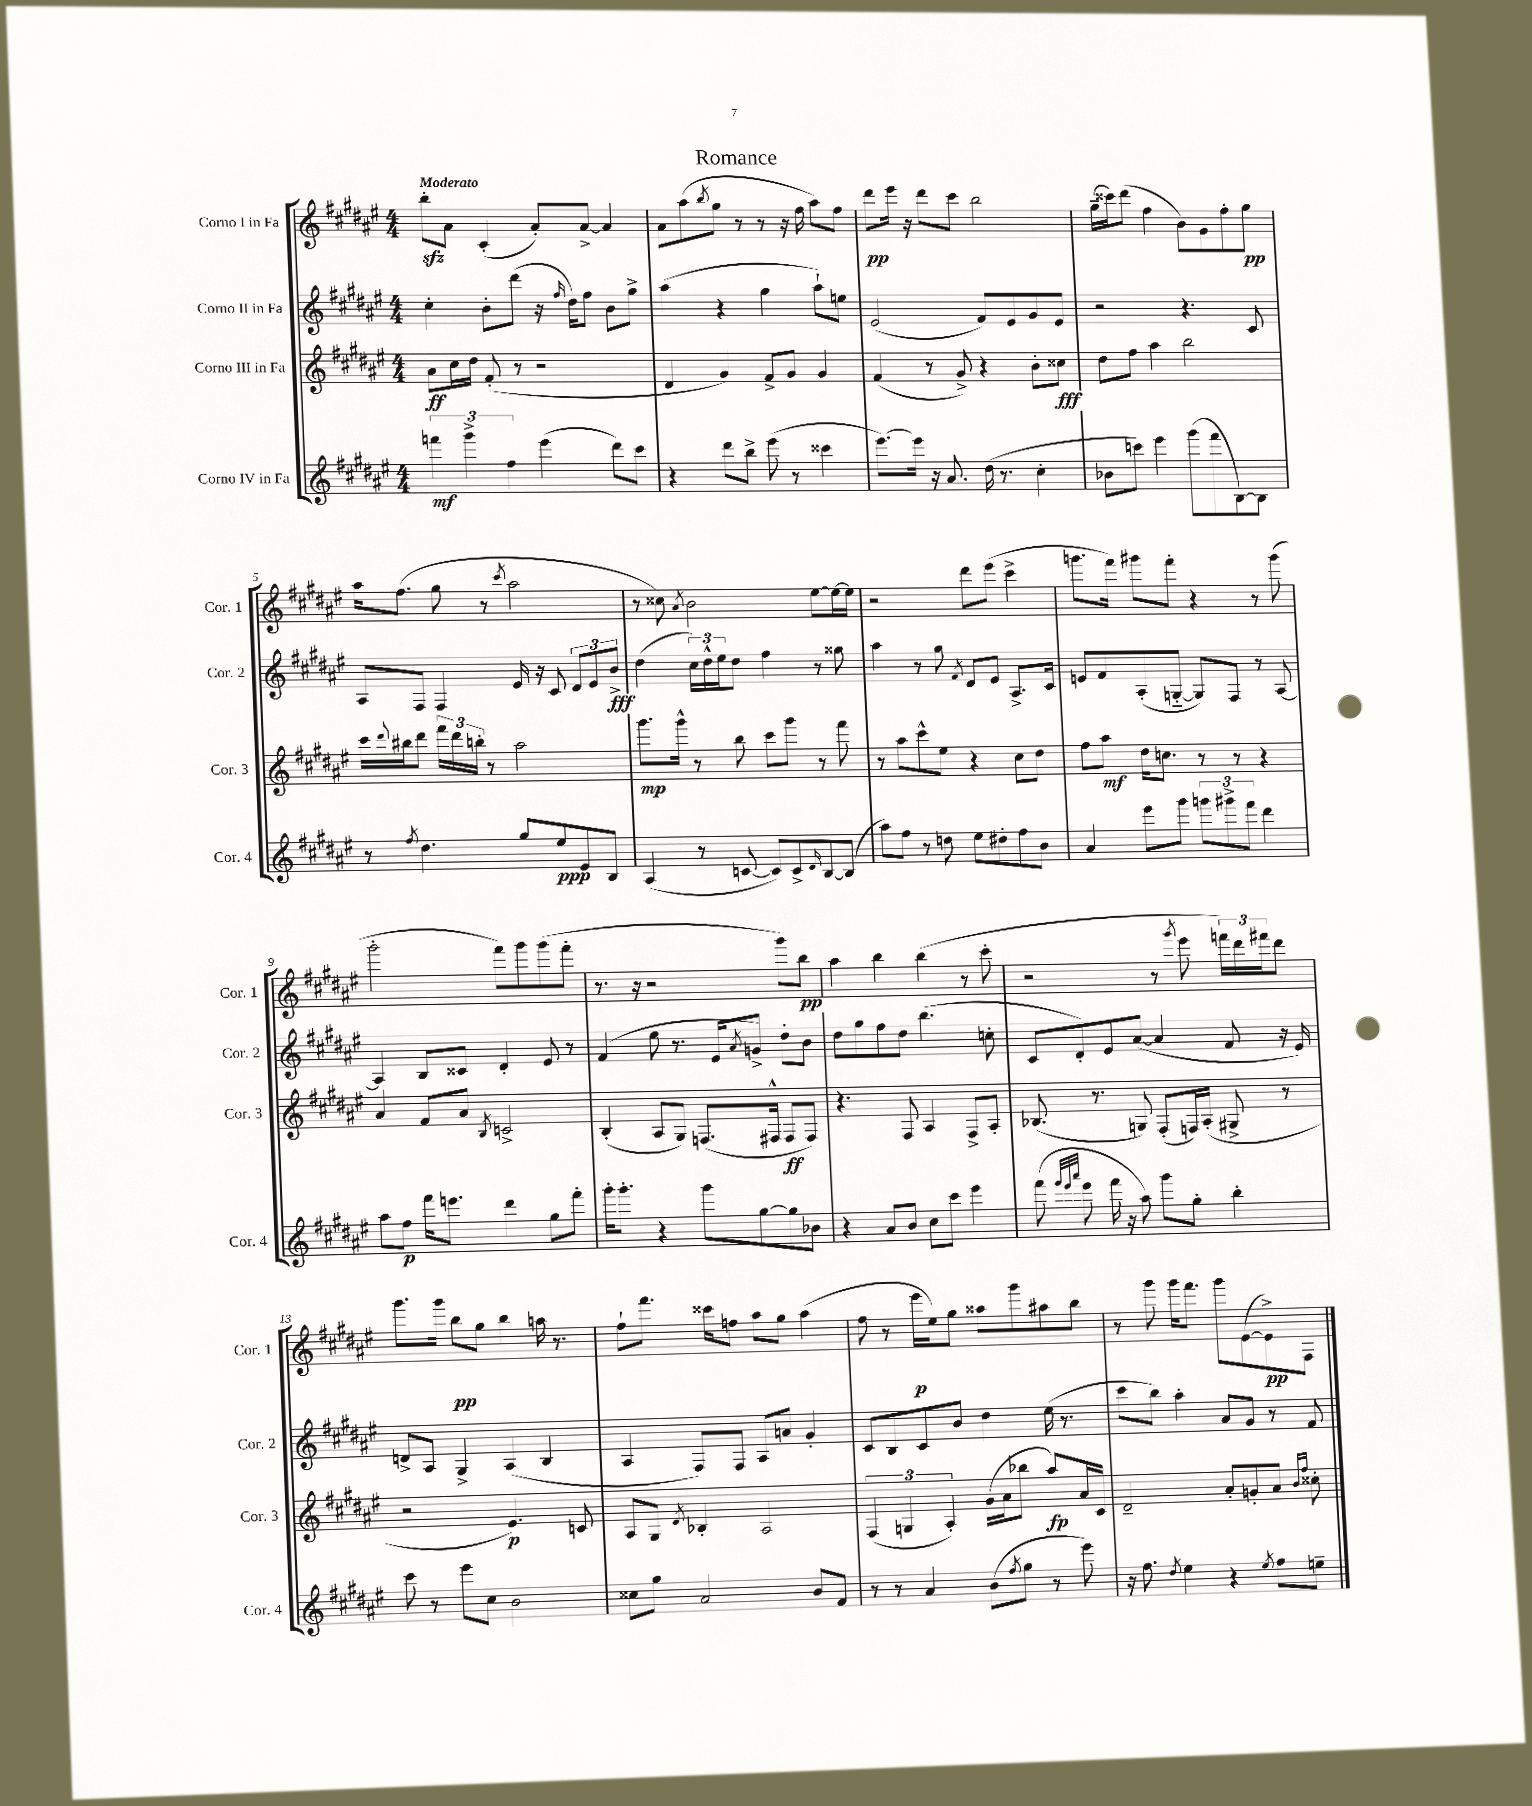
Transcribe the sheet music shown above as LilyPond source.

\header { title = "Romance" }
<<
\new StaffGroup <<
\new Staff = "s0" \with { instrumentName = "Corno I in Fa" shortInstrumentName = "Cor. 1" } {
    \clef treble \key fis \major \numericTimeSignature \time 4/4 \tempo "Moderato"
    b''8-.\sfz ais'8 cis'4-.( ais'8-.) ais'8~-> ais'4 |
    ais'8 ais''8( \acciaccatura { b''8 } gis''8 r8 r8 r16 fis''16 ais''8) fis''8 |
    dis'''8\pp eis'''16 r16 dis'''8 cis'''8 b''2 |
    gis''16--( cisis'''16) dis'''8( fis''4 b'8) gis'8 fis''8-. gis''8\pp |
    ais''16 fis''8.( gis''8 r8 \acciaccatura { cis'''8 } ais''2 |
    r8 cisis''8) \acciaccatura { ais'8 } b'2 eis''8~ eis''16~ eis''16 |
    r2 dis'''8 eis'''8( cis'''4-> |
    g'''8. fis'''16) gis'''8 fis'''8-. r4 r8 gis'''8( |
    gis'''2-. fis'''8) gis'''8 gis'''8( fis'''8-. |
    r8. r16 r2 gis'''8) b''8\pp |
    ais''4 b''4 b''4( r8 cis'''8-. |
    r2 r8 \acciaccatura { gis'''8 } eis'''8 \tuplet 3/2 { f'''16) dis'''16 fis'''16 } dis'''8 |
    gis'''8. gis'''16 b''8\pp gis''8 b''4 a''16 r8. |
    fis''8-! fis'''8. cisis'''16 f''8 ais''8 gis''8 ais''4( |
    fis''8 r8 eis'''16\p eis''16) gis''8 aisis''8 gis'''8 ais''8 b''8 |
    r8 gis'''8 gis'''16 fis'''8. gis'''8 eis'8~( eis'8->\pp) fis8 \bar "|." |
}
\new Staff = "s1" \with { instrumentName = "Corno II in Fa" shortInstrumentName = "Cor. 2" } {
    \clef treble \key fis \major \numericTimeSignature \time 4/4
    cis''4-. b'8-. dis'''8( r16 \grace { fis''16 } dis''16) fis''8 b'8 gis''8-> |
    ais''4( r4 gis''4 ais''8-!) e''8 |
    eis'2( fis'8) eis'8 gis'8 eis'8 |
    r2 r4. cis'8 |
    ais8 fis8 fis4 eis'16 r16 cis'8 \tuplet 3/2 { dis'8 eis'8 b'8->\fff } |
    dis''4( \tuplet 3/2 { cis''16) dis''16-^ eis''16 } dis''8 fis''4 r8 gisis''8 |
    ais''4 r8 gis''8 \acciaccatura { fis'8 } dis'8 eis'8 ais8.-> cis'16 |
    e'8 fis'8 ais8-.( g8~-_ g8) fis8 r8 ais8~ |
    ais4 b8 cisis'8 dis'4-. eis'8 r8 |
    fis'4( eis''8 r8. eis'16 \acciaccatura { ais'8 } g'8->) dis''8-. b'8 |
    dis''8 gis''8 fis''8 dis''8 b''4.( c''8-. |
    cis'8 dis'8-.) eis'8 ais'8~( ais'4 fis'8 r16 eis'16) |
    d'8-> ais8 gis4-> ais4( b4 |
    ais4 fis8) fis8 ais8 a'8 gis'4-. |
    cis'8 b8 cis'8 b'8 dis''4 eis''16( r8. |
    cis'''8 b''8) ais''4-. ais'8 gis'8 r8 fis'8 \bar "|." |
}
\new Staff = "s2" \with { instrumentName = "Corno III in Fa" shortInstrumentName = "Cor. 3" } {
    \clef treble \key fis \major \numericTimeSignature \time 4/4
    ais'8\ff cis''16 dis''16 fis'8-.( r8 r2 |
    dis'4 gis'4) fis'8-> gis'8 gis'4 |
    fis'4( r8 gis'8->) r4 b'8-. cisis''8\fff |
    dis''8 fis''8 ais''4 b''2 |
    cis'''16 \appoggiatura { dis'''8 } bis''16 dis'''8 \tuplet 3/2 { fis'''16 dis'''16 b''16-. } r8 ais''2 |
    gis'''8.\mp gis'''16-^ r8 b''8 cis'''8 gis'''8 r8 fis'''8 |
    r8 ais''8 cis'''8-^ eis''8 r4 cis''8 dis''8 |
    fis''8 ais''8\mf dis''16 c''8. r8 r8 r4 |
    ais'4 fis'8 ais'8 \acciaccatura { b8 } c'2-> |
    b4-.( ais8 gis8) f8.( fis16-^ fis8\ff fis8) |
    r4. fis8 ais4 fis8-> ais8-. |
    bes8.( r8. g8) fis8-.( f16) ais16-.( gis8-> r8 |
    r2 eis'4.\p) c'8 |
    ais8 gis8 \acciaccatura { dis'8 } bes4-. ais2 |
    \tuplet 3/2 { fis4( g4 ais4-.) } gis'16( ais'16 bes''8 ais''8\fp) ais'16 cis'16 |
    dis'2-- ais'8-. g'8-. ais'8 \grace { b'16 fis''16 } cisis''8-. \bar "|." |
}
\new Staff = "s3" \with { instrumentName = "Corno IV in Fa" shortInstrumentName = "Cor. 4" } {
    \clef treble \key fis \major \numericTimeSignature \time 4/4
    \tuplet 3/2 { f'''4\mf gis'''4-> fis''4 } eis'''4( dis'''8) cis'''8 |
    r4 dis'''8 b''8-> eis'''8( r8 cisis'''4 |
    eis'''8.~) eis'''16 r16 ais'8. dis''16( r8. cis''4-. |
    bes'8 c'''8) eis'''4 gis'''8( fis'''8 b8~) b8 |
    r8 \acciaccatura { fis''8 } dis''4. gis''8 eis''8\ppp eis'8 b8 |
    ais4( r8 c'8~ c'8) c'8-> \grace { dis'16 } b8~ b8( |
    ais''8) fis''8 r8 d''8 eis''8 dis''8-. fis''8 b'8 |
    ais'4 eis'''8 gis'''8 \tuplet 3/2 { g'''8 gis'''8-> fis'''8 } dis'''4 |
    ais''8 fis''8\p fis'''16 e'''8. dis'''4 gis''8 fis'''8-. |
    gis'''16-. gis'''8.-. r4 gis'''8 gis''8~ gis''8 bes'8 |
    r4 ais'8 b'8 cis''8 cis'''8 eis'''4 |
    fis'''8( \grace { fis'''32 eis'''32 ais'''32 } eis'''8 fis'''16 r16 ais''8) gis'''8 gis''8-. b''4-. |
    cis'''8 r8 eis'''8 cis''8 b'2 |
    cisis''8 gis''8 ais'2 b'8 fis'8 |
    r8 r8 ais'4 b'8( \acciaccatura { fis''8 } gis''8 r8 eis'''8) |
    r16 fis''8. \acciaccatura { dis''8 } eis''4 r4 \acciaccatura { eis''8 } fis''8 e''8-- \bar "|." |
}
>>
>>
